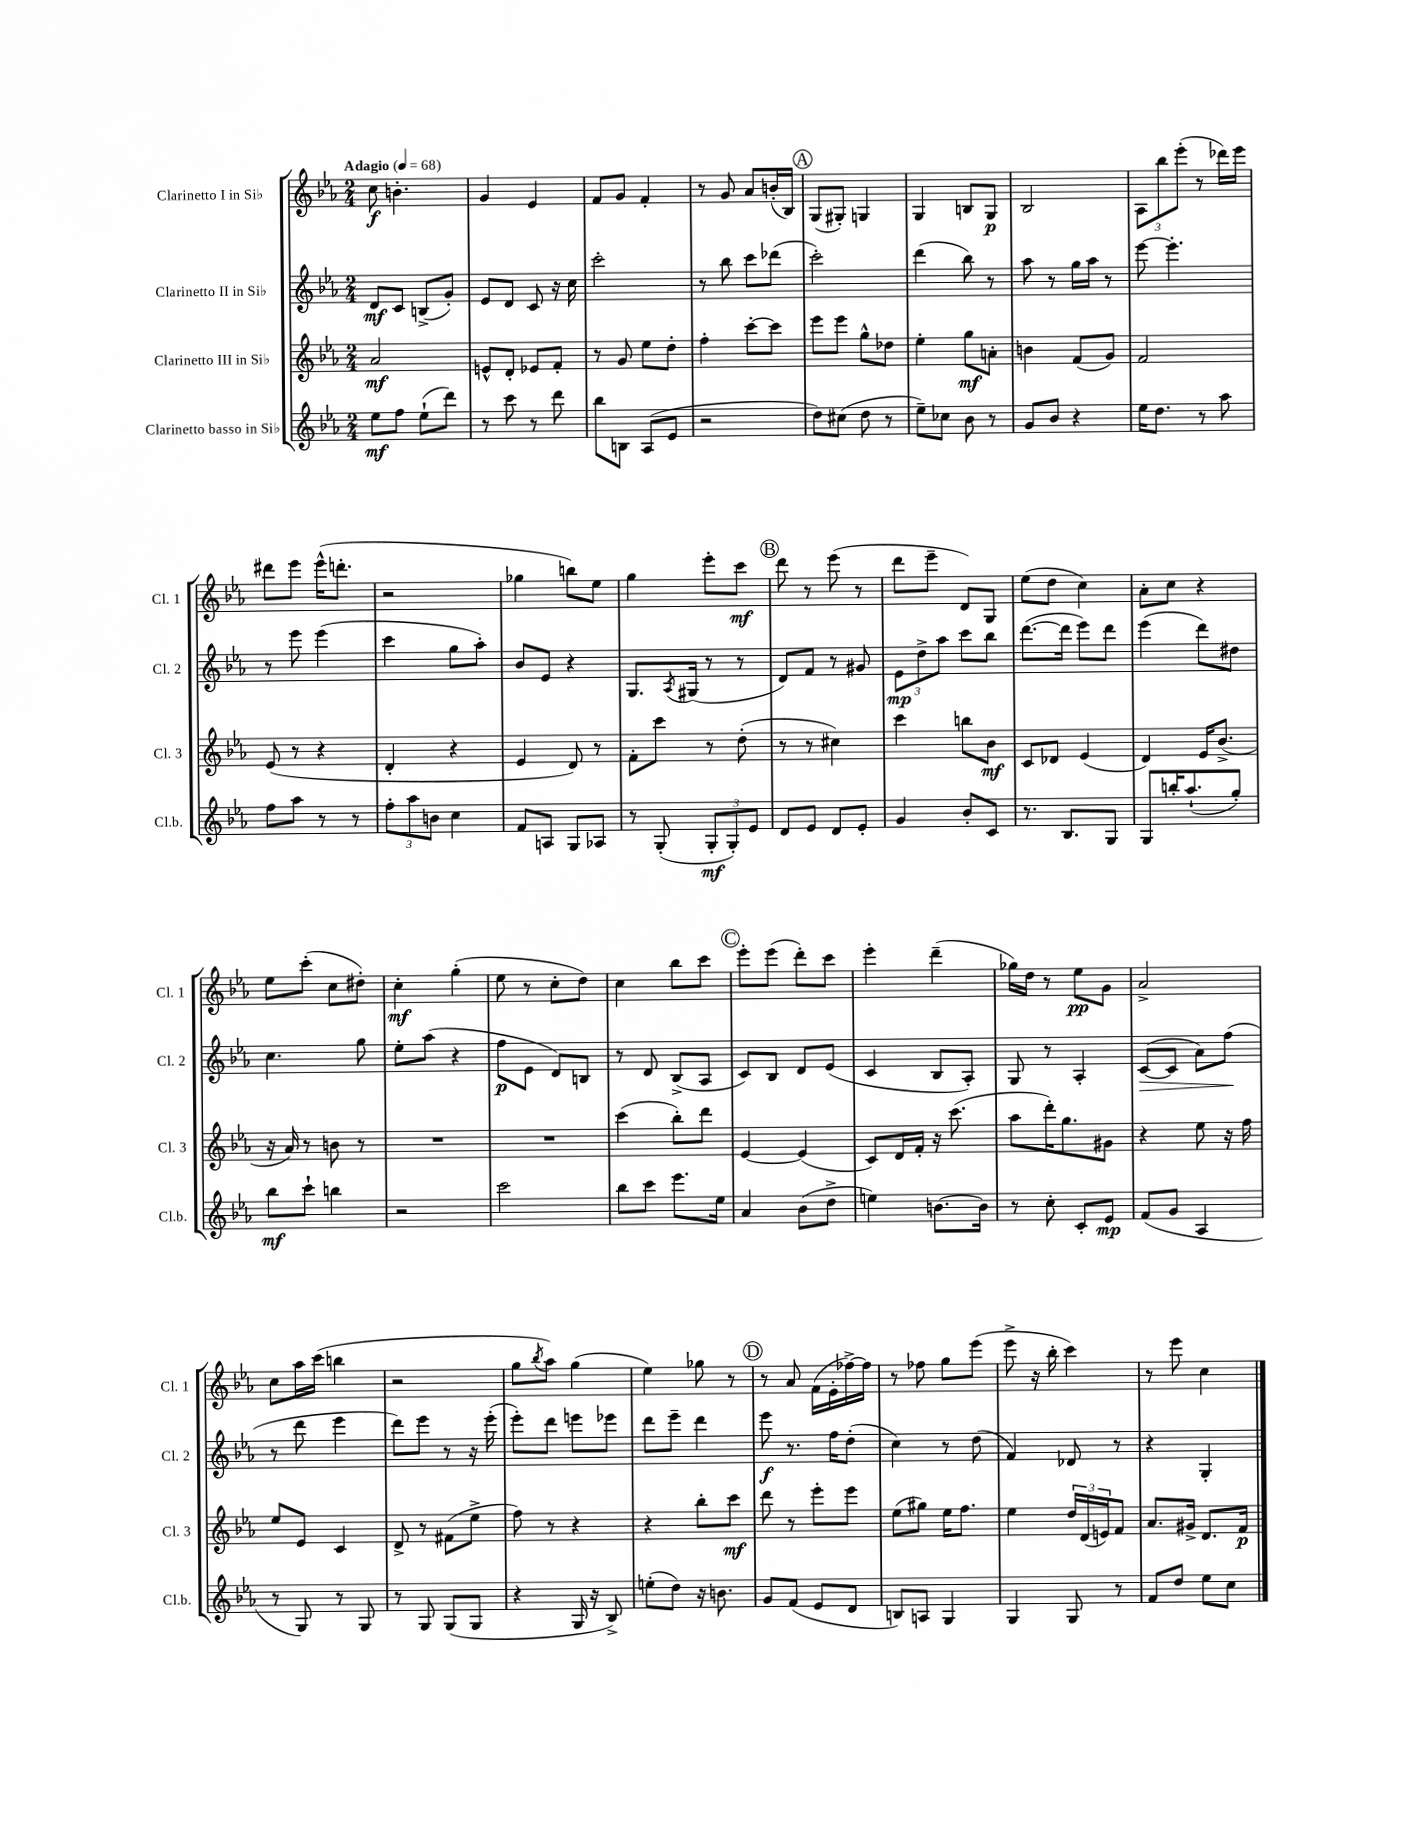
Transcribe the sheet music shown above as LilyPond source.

<<
\new StaffGroup <<
\new Staff = "s0" \with { instrumentName = "Clarinetto I in Sib" shortInstrumentName = "Cl. 1" } {
    \clef treble \key ees \major \numericTimeSignature \time 2/4 \tempo "Adagio" 4 = 68
    c''8\f b'4.-. |
    g'4 ees'4 |
    f'8 g'8 f'4-. |
    r8 g'8 aes'8 b'16-.( bes16) |
    \mark \markup { \circle "A" } g8( gis8-.) g4 |
    g4 b8 g8\p |
    bes2 |
    \tuplet 3/2 { aes8 bes''8 ees'''8-.( } r8 des'''16) ees'''16 |
    dis'''8 ees'''8 ees'''16-^( d'''8.-. |
    r2 |
    ges''4 b''8) ees''8 |
    g''4 ees'''8-. c'''8\mf |
    \mark \markup { \circle "B" } d'''8 r8 ees'''8( r8 |
    d'''8 ees'''8-- d'8) g8 |
    ees''8( d''8 c''4) |
    aes'8-. c''8 r4 |
    ees''8 c'''8-.( c''8 dis''8-.) |
    c''4-.\mf g''4-.( |
    ees''8 r8 c''8-. d''8) |
    c''4 bes''8 c'''8 |
    \mark \markup { \circle "C" } ees'''8-. ees'''8( d'''8-.) c'''8 |
    ees'''4-. d'''4--( |
    ges''16) d''16 r8 ees''8\pp g'8 |
    aes'2-> |
    c''8 aes''16 c'''16( b''4 |
    r2 |
    g''8 \acciaccatura { bes''8 } aes''8) g''4( |
    ees''4) ges''8 r8 |
    \mark \markup { \circle "D" } r8 aes'8 f'16( ees'16-. fes''16~->) fes''16 |
    r8 fes''8 g''8 ees'''8( |
    ees'''8-> r16 bes''16-. c'''4) |
    r8 ees'''8 c''4 \bar "|." |
}
\new Staff = "s1" \with { instrumentName = "Clarinetto II in Sib" shortInstrumentName = "Cl. 2" } {
    \clef treble \key ees \major \numericTimeSignature \time 2/4
    d'8\mf c'8 b8->( g'8-.) |
    ees'8 d'8 c'8 r16 c''16 |
    c'''2-. |
    r8 bes''8 c'''8 des'''8( |
    \mark \markup { \circle "A" } c'''2-.) |
    d'''4( bes''8) r8 |
    aes''8 r8 g''16 aes''16 r8 |
    ees'''8~ ees'''4.-. |
    r8 ees'''8 ees'''4( |
    c'''4 g''8 aes''8-.) |
    bes'8 ees'8 r4 |
    g8. \acciaccatura { aes8 } gis16( r8 r8 |
    \mark \markup { \circle "B" } d'8) f'8 r8 gis'8 |
    \tuplet 3/2 { ees'8\mp d''8-> aes''8 } c'''8 bes''8 |
    d'''8.~( d'''16 ees'''8) d'''8 |
    ees'''4( d'''8) dis''8 |
    c''4. g''8 |
    ees''8-. aes''8( r4 |
    f''8\p ees'8 d'8) b8 |
    r8 d'8 bes8->( aes8 |
    \mark \markup { \circle "C" } c'8) bes8 d'8 ees'8( |
    c'4 bes8 aes8-.) |
    g8 r8 aes4-. |
    c'8~\>( c'8 aes'8) f''8\!( |
    r8 d'''8 ees'''4 |
    d'''8) ees'''8 r8 r16 ees'''16-.( |
    ees'''8-.) d'''8 e'''8 ees'''8 |
    d'''8 ees'''8-- d'''4 |
    \mark \markup { \circle "D" } ees'''8\f r8. f''16 d''8-.( |
    c''4) r8 d''8( |
    f'4) des'8 r8 |
    r4 g4-. \bar "|." |
}
\new Staff = "s2" \with { instrumentName = "Clarinetto III in Sib" shortInstrumentName = "Cl. 3" } {
    \clef treble \key ees \major \numericTimeSignature \time 2/4
    aes'2\mf |
    e'8-^ d'8-. ees'8 f'8-. |
    r8 g'8 ees''8 d''8-. |
    f''4-. c'''8~-. c'''8 |
    \mark \markup { \circle "A" } ees'''8 ees'''8 g''8-^ des''8 |
    ees''4-. g''8\mf a'8-. |
    b'4 f'8( g'8) |
    f'2 |
    ees'8( r8 r4 |
    d'4-. r4 |
    ees'4 d'8) r8 |
    f'8-. c'''8 r8 d''8-.( |
    \mark \markup { \circle "B" } r8 r8 cis''4) |
    c'''4 b''8 bes'8\mf |
    c'8 des'8 ees'4( |
    d'4) ees'16 bes'8.->( |
    r16 aes'16) r8 b'8 r8 |
    R2 |
    R2 |
    c'''4( bes''8-.) d'''8 |
    \mark \markup { \circle "C" } ees'4~ ees'4( |
    c'8) d'16 f'16-. r16 c'''8.( |
    aes''8 d'''16-.) g''8. gis'8 |
    r4 ees''8 r16 f''16 |
    ees''8 ees'8 c'4 |
    d'8-> r8 fis'8( ees''8-> |
    f''8) r8 r4 |
    r4 bes''8-. c'''8\mf |
    \mark \markup { \circle "D" } d'''8 r8 ees'''8-. ees'''8 |
    ees''8( gis''8) ees''16 f''8. |
    ees''4 \tuplet 3/2 { d''16 d'16( e'16) } f'8 |
    aes'8. gis'16-> d'8. f'16\p \bar "|." |
}
\new Staff = "s3" \with { instrumentName = "Clarinetto basso in Sib" shortInstrumentName = "Cl.b." } {
    \clef treble \key ees \major \numericTimeSignature \time 2/4
    ees''8\mf f''8 ees''8-!( d'''8) |
    r8 c'''8 r8 d'''8 |
    bes''8 b8 aes8( ees'8 |
    r2 |
    \mark \markup { \circle "A" } d''8) cis''8( d''8 r8 |
    ees''8--) ces''8 bes'8 r8 |
    g'8 bes'8 r4 |
    ees''16 d''8. r8 aes''8 |
    f''8 aes''8 r8 r8 |
    \tuplet 3/2 { f''8-. aes''8 b'8 } c''4 |
    f'8 a8 g8 aes8 |
    r8 g8-.( \tuplet 3/2 { g8-.\mf g8-.) ees'8 } |
    \mark \markup { \circle "B" } d'8 ees'8 d'8 ees'8-. |
    g'4 bes'8-. c'8 |
    r8. bes8. g8 |
    g8 b''16-. aes''8.-!( g''8-.) |
    bes''8\mf c'''8-! b''4 |
    r2 |
    c'''2 |
    bes''8 c'''8 ees'''8. ees''16 |
    \mark \markup { \circle "C" } aes'4 bes'8( d''8-> |
    e''4) b'8.~ b'16 |
    r8 c''8-. c'8-. ees'8\mp |
    f'8( g'8 aes4 |
    r8 g8) r8 g8 |
    r8 g8 g8( g8 |
    r4 g16 r16 bes8->) |
    e''8-.( d''8) r16 b'8. |
    \mark \markup { \circle "D" } g'8 f'8( ees'8 d'8 |
    b8) a8 g4 |
    g4 g8 r8 |
    f'8 d''8 ees''8 c''8 \bar "|." |
}
>>
>>
\layout { \context { \Score \remove "Bar_number_engraver" } }
